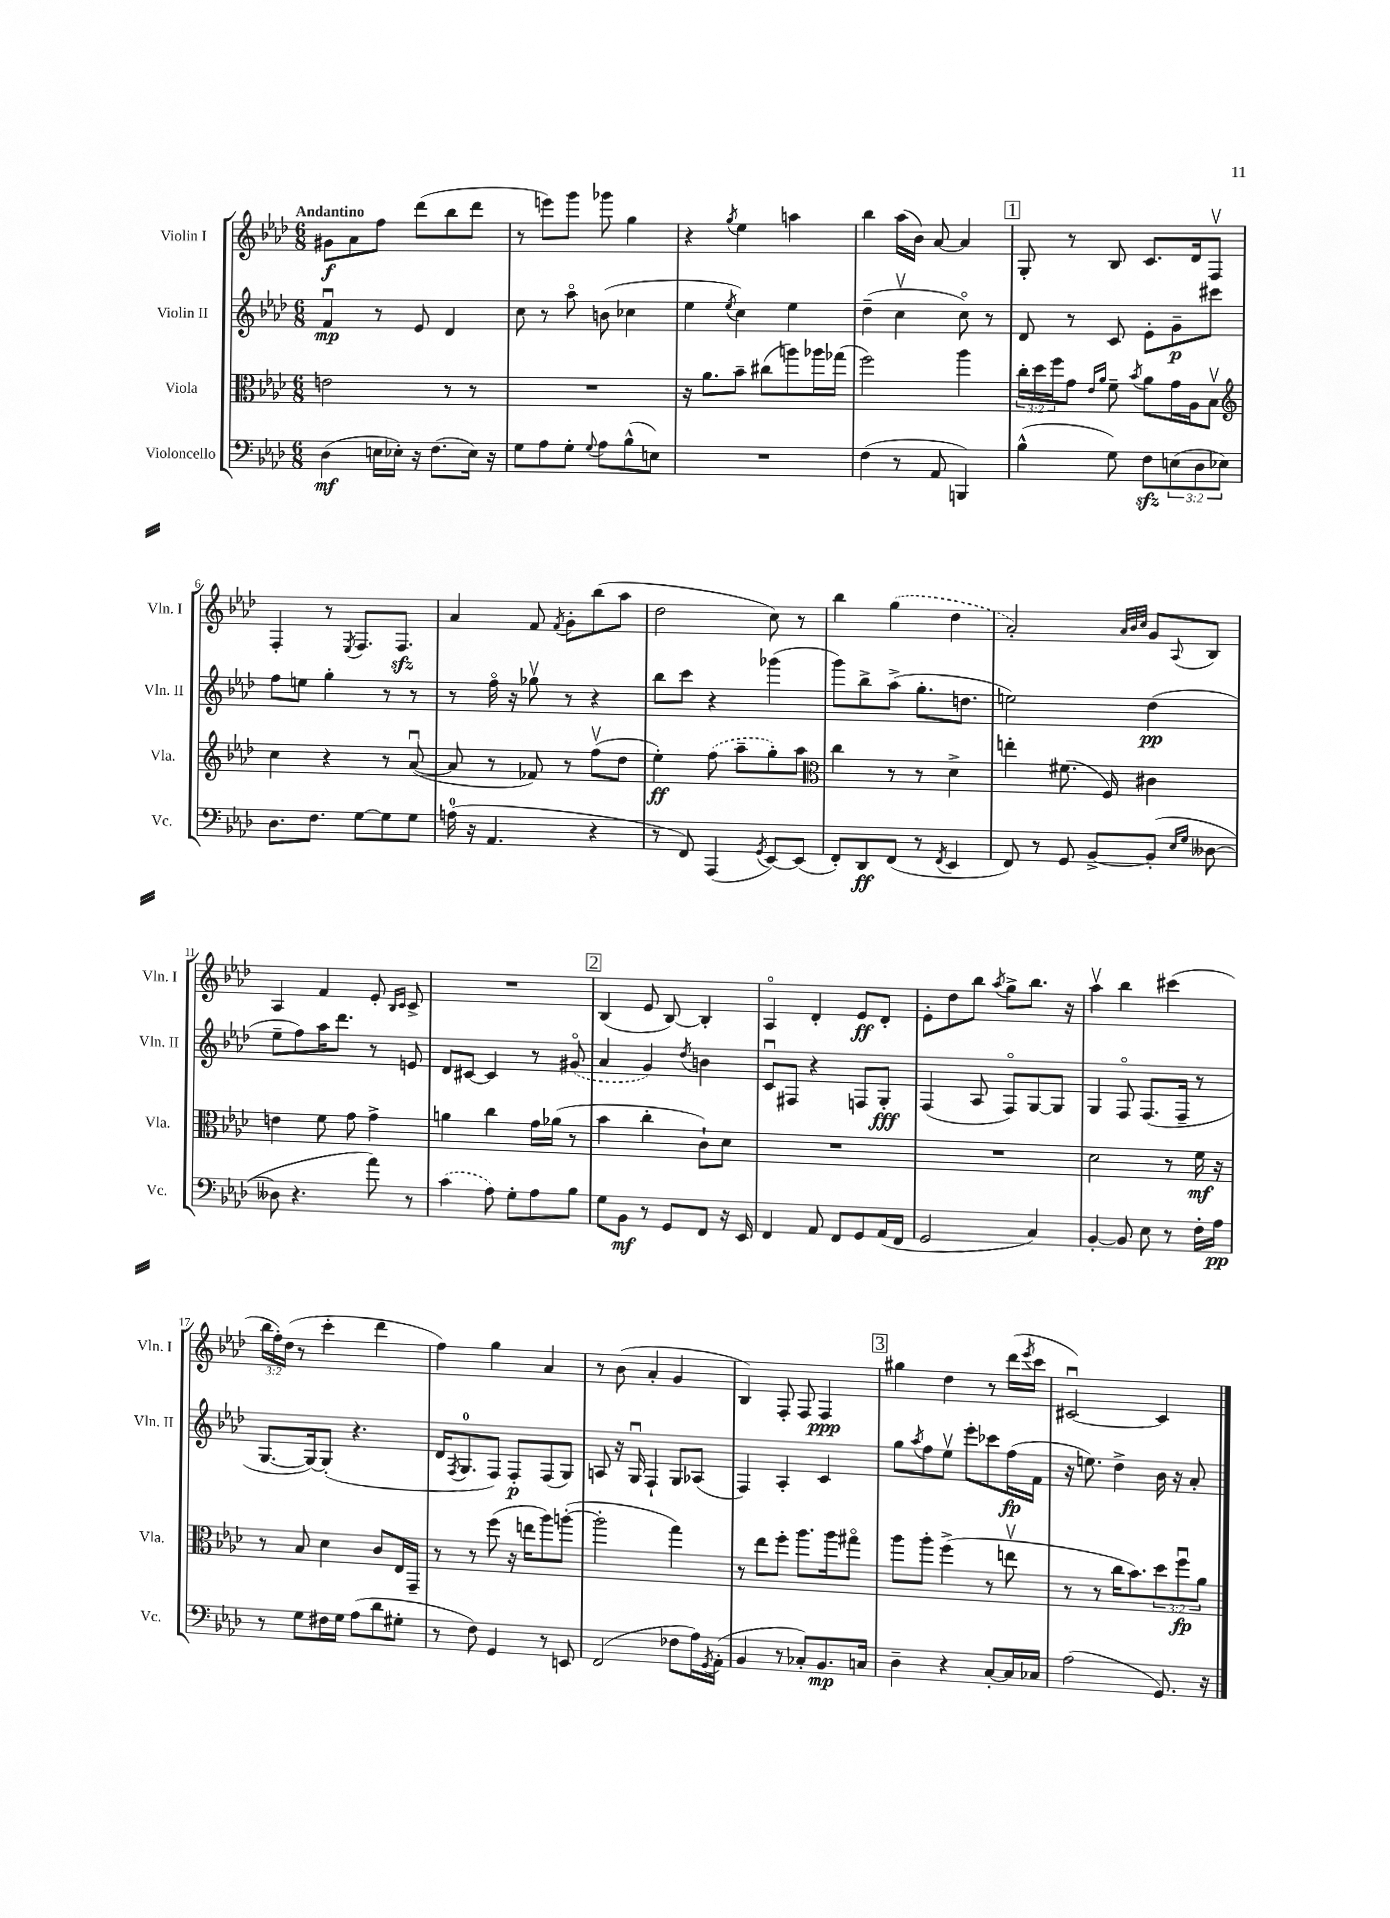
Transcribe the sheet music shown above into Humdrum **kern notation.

**kern	**dynam	**kern	**dynam	**kern	**dynam	**kern	**dynam
*part4	*part4	*part3	*part3	*part2	*part2	*part1	*part1
*staff4	*staff4	*staff3	*staff3	*staff2	*staff2	*staff1	*staff1
*I"Violoncello	*	*I"Viola	*	*I"Violin II	*	*I"Violin I	*
*I'Vc.	*	*I'Vla.	*	*I'Vln. II	*	*I'Vln. I	*
*clefF4	*	*clefC3	*	*clefG2	*	*clefG2	*
*k[b-e-a-d-]	*	*k[b-e-a-d-]	*	*k[b-e-a-d-]	*	*k[b-e-a-d-]	*
*M6/8	*	*M6/8	*	*M6/8	*	*M6/8	*
=1	=1	=1	=1	=1	=1	=1	=1
!	!	!	!	!	!	!LO:TX:a:B:t=Andantino	!
(4D-\	mf	2en\	.	4fu/	mp	8g#X\L	f
.	.	.	.	.	.	8a-\	.
16En\LL	.	.	.	8r	.	8ff\J	.
16E-X'\JJ)	.	.	.	.	.	.	.
16r	.	.	.	8e-/	.	(8ddd-\L	.
(8.F\L	.	.	.	.	.	.	.
.	.	8r	.	4d-/	.	8bb-\	.
16E-\Jk)	.	8r	.	.	.	8ddd-\J	.
16r	.	.	.	.	.	.	.
=2	=2	=2	=2	=2	=2	=2	=2
8G\L	.	2.r	.	8cc\	.	8r	.
8A-\	.	.	.	8r	.	8eeen\L)	.
8G'\J	.	.	.	8aa-\	.	8ggg\J	.
8qqG/	.	.	.	.	.	.	.
8A-\L	.	.	.	(8bn\	.	8ggg-X\	.
(8B-^^\	.	.	.	4cc-X\	.	4gg\	.
8En\J)	.	.	.	.	.	.	.
=3	=3	=3	=3	=3	=3	=3	=3
2.r	.	16r	.	4ee-\	.	4r	.
.	.	8.a-\L	.	.	.	.	.
.	.	.	.	8qee-/	.	8qgg/	.
.	.	8b-~\J	.	4cc\)	.	4ee-\	.
.	.	(8cc#X\L	.	.	.	.	.
.	.	8aan\)	.	4ee-\	.	4aan\	.
.	.	16aa-X\L	.	.	.	.	.
.	.	(16gg-X\JJ	.	.	.	.	.
=4	=4	=4	=4	=4	=4	=4	=4
(4F\	.	2ff\)	.	(4dd-~\	.	4bb-\	.
8r	.	.	.	4ccv\	.	(16aa-\LL	.
.	.	.	.	.	.	16b-\JJ)	.
8AA-/	.	.	.	.	.	[8a-/	.
4BBBn/)	.	4aa-\	.	8cc\)	.	4a-/]	.
.	.	.	.	8r	.	.	.
!!LO:REH:place=s1:t=1
=5	=5	=5	=5	=5	=5	=5	=5
(4B-^^\	.	24cc'\LL	.	8d-/	.	8G'/	.
.	.	24dd-\	.	.	.	.	.
.	.	24ff\J	.	.	.	.	.
.	.	8g\J	.	8r	.	8r	.
.	.	16qqe-/LL	.	.	.	.	.
.	.	16qqa-/JJ	.	.	.	.	.
8G\)	.	8f~\	.	8c/	.	8B-/	.
.	.	8qb-/	.	.	.	.	.
8Fzz\L	.	8a-\L	.	8e-'\L	.	8.c/L	.
(12En\	.	16g\L	.	8g~\	p	.	.
.	.	16A-\J	.	.	.	16d-/k	.
12D-\	.	.	.	.	.	.	.
.	.	8B-v\J	.	8ccc#X\J	.	8Fv/J	.
12E-X\J)	.	.	.	.	.	.	.
!!LO:LB:g=z
=6	=6	=6	=6	=6	=6	=6	=6
*	*	*clefG2	*	*	*	*	*
8.D-\L	.	4cc\	.	8ff\L	.	4F'/	.
.	.	.	.	8een\J	.	.	.
8.F\J	.	.	.	.	.	.	.
.	.	4r	.	4gg'\	.	8r	.
.	.	.	.	.	.	8qE-/	.
[8G\L	.	.	.	.	.	8.F/L	.
8G\]	.	8r	.	8r	.	.	.
.	.	.	.	.	.	8.Fzz/J	.
8G\J	.	([8a-u/	.	8r	.	.	.
=7	=7	=7	=7	=7	=7	=7	=7
(16An\	.	8a-/]	.	8r	.	4a-/	.
16r	.	.	.	.	.	.	.
4.AA-/	.	8r	.	16ff\	.	.	.
.	.	.	.	16r	.	.	.
.	.	8f-X/)	.	8gg-Xv\	.	8f/	.
.	.	.	.	.	.	8qf/	.
.	.	8r	.	8r	.	8g'\L	.
4r	.	(8ffv\L	.	4r	.	(8bb-\	.
.	.	8dd-\J	.	.	.	8aa-\J	.
=8	=8	=8	=8	=8	=8	=8	=8
8r	.	4ee-'\)	ff	8bb-\L	.	2dd-\	.
8FF/)	.	.	.	8ccc\J	.	.	.
(4AAA-/	.	(8ff\	.	4r	.	.	.
.	.	8aa-~\L	.	.	.	.	.
8qGG/	.	.	.	.	.	.	.
[8EE-/L)	.	8gg'\)	.	(4ggg-X\	.	8cc\)	.
(8EE-/J]	.	8aa-\J	.	.	.	8r	.
=9	=9	=9	=9	=9	=9	=9	=9
*	*	*clefC3	*	*	*	*	*
8FF'/L)	.	4cc\	.	8ggg\L)	.	4bb-\	.
8DD-/	ff	.	.	8bb-^\	.	.	.
(8FF/J	.	8r	.	(8aa-^\J	.	(4gg\	.
8r	.	8r	.	8.gg'\L	.	.	.
8qFF/	.	.	.	.	.	.	.
4EE-/	.	4d-^\	.	.	.	4dd-\	.
.	.	.	.	8.ddn\J	.	.	.
=10	=10	=10	=10	=10	=10	=10	=10
8FF/)	.	4een'\	.	2een\)	.	2a-'/)	.
8r	.	.	.	.	.	.	.
8GG/	.	(8.f#X\	.	.	.	.	.
[8BB-^/L	.	.	.	.	.	.	.
.	.	16F/)	.	.	.	.	.
.	.	.	.	.	.	32qqa-/LLL	.
.	.	.	.	.	.	32qqb-/	.
.	.	.	.	.	.	32qqcc/JJJ	.
(8BB-'/J]	.	4c#X\	.	(4dd-\	pp	8g/L	.
16qqE-/LL	.	.	.	.	.	.	.
16qqG/JJ	.	.	.	.	.	8qqA-/	.
[8D--X\	.	.	.	.	.	8B-/J	.
!!LO:LB:g=z
=11	=11	=11	=11	=11	=11	=11	=11
8D--X\]	.	4en\	.	8ee-~\L	.	4A-/	.
4.r	.	.	.	8ff\)	.	.	.
.	.	8f\	.	16aa-\K	.	4f/	.
.	.	.	.	8.ddd-\J	.	.	.
.	.	8g\	.	.	.	.	.
8a-\)	.	4g^\	.	8r	.	8e-'/	.
.	.	.	.	.	.	16qqB-/LL	.
.	.	.	.	.	.	16qqc/JJ	.
8r	.	.	.	8en/	.	8c^/	.
=12	=12	=12	=12	=12	=12	=12	=12
(4c\	.	4an\	.	8d-/L	.	2.r	.
.	.	.	.	[8c#X/J	.	.	.
8A-\)	.	4cc\	.	4c#/]	.	.	.
8G'\L	.	.	.	.	.	.	.
8A-\	.	16g\LL	.	8r	.	.	.
.	.	(16a-X\JJ	.	.	.	.	.
8B-\J	.	8r	.	(8g#X/	.	.	.
!!LO:REH:place=s1:t=2
=13	=13	=13	=13	=13	=13	=13	=13
8G\L	.	4b-\	.	4a-/	.	(4B-/	.
8BB-\J	mf	.	.	.	.	.	.
8r	.	4cc'\	.	4g/)	.	8e-/	.
8GG/L	.	.	.	.	.	[8B-/)	.
.	.	.	.	8qdd-/	.	.	.
8FF/J	.	8c`\L)	.	4bn\	.	4B-'/]	.
16r	.	8d-\J	.	.	.	.	.
16EE-/	.	.	.	.	.	.	.
=14	=14	=14	=14	=14	=14	=14	=14
4FF/	.	2.r	.	8cu/L	.	4A-/	.
.	.	.	.	8F#X/J	.	.	.
8AA-/	.	.	.	4r	.	4d-'/	.
8FF/L	.	.	.	.	.	.	.
8GG/	.	.	.	8Fn/L	.	8e-/L	ff
(16AA-/L	.	.	.	8G'/J	fff	8d-'/J	.
16FF/JJ	.	.	.	.	.	.	.
=15	=15	=15	=15	=15	=15	=15	=15
2GG/	.	2.r	.	(4F/	.	8e-'\L	.
.	.	.	.	.	.	8dd-\	.
.	.	.	.	8A-/	.	8bb-\J	.
.	.	.	.	.	.	8qaa-/	.
.	.	.	.	8F/L)	.	8gg^\L	.
4C/)	.	.	.	[8G/	.	8.bb-\J	.
.	.	.	.	8G/J]	.	.	.
.	.	.	.	.	.	16r	.
=16	=16	=16	=16	=16	=16	=16	=16
[4BB-'/	.	2d-\	.	4G/	.	4aa-v\	.
8BB-/]	.	.	.	8F/	.	4bb-\	.
8E-\	.	.	.	(8.F/L	.	.	.
8r	.	8r	.	.	.	(4ccc#X\	.
.	.	.	.	16F~/Jk	.	.	.
16F'\LL	.	16f\	mf	8r	.	.	.
16A-\JJ	pp	16r	.	.	.	.	.
!!LO:LB:g=z
=17	=17	=17	=17	=17	=17	=17	=17
8r	.	8r	.	[8.G/L	.	24bb-\LL	.
.	.	.	.	.	.	24ff'\)	.
.	.	.	.	.	.	(24dd-\JJ	.
8G\L	.	8B-/	.	.	.	8r	.
.	.	.	.	16G/k_)	.	.	.
16F#X\L	.	4d-\	.	(8G'/J]	.	4ccc'\	.
16G\JJ	.	.	.	.	.	.	.
(8A-\L	.	.	.	4.r	.	.	.
8d-\	.	8c/L	.	.	.	4ddd-\	.
8G#X'\J	.	16E-/L	.	.	.	.	.
.	.	16GG~/JJ	.	.	.	.	.
=18	=18	=18	=18	=18	=18	=18	=18
8r	.	8r	.	16d-/KL	.	4ff\)	.
.	.	.	.	8qF/	.	.	.
.	.	.	.	8.G/	.	.	.
8F\)	.	8r	.	.	.	.	.
4GG/	.	(8ff\	.	8F/J)	.	4gg\	.
.	.	16r	.	8F'/L	p	.	.
.	.	16een\KL	.	.	.	.	.
8r	.	8aa-\)	.	(8F/	.	4a-/	.
8EEn/	.	([8aan'\J	.	8G/J)	.	.	.
=19	=19	=19	=19	=19	=19	=19	=19
(2FF/	.	2aa'\]	.	8An/	.	8r	.
.	.	.	.	16r	.	(8b-\	.
.	.	.	.	16Gu/	.	.	.
.	.	.	.	4F`/	.	4a-'/	.
8F-X\L	.	4gg\)	.	8G/L	.	4g/	.
16A-\L)	.	.	.	(8A-X/J	.	.	.
8qGG/	.	.	.	.	.	.	.
(16AA-'\JJ	.	.	.	.	.	.	.
=20	=20	=20	=20	=20	=20	=20	=20
4BB-/	.	8r	.	4F/)	.	4B-/)	.
.	.	8ee-\L	.	.	.	.	.
8r	.	8ff'\J	.	4A-'/	.	8F'/	.
8C-X'/L)	.	8.aa-\L	.	.	.	8F/	.
8.BB-/	mp	.	.	4c/	.	4F/	ppp
.	.	16aa-\k	.	.	.	.	.
.	.	8gg#X\J	.	.	.	.	.
16Cn/Jk	.	.	.	.	.	.	.
!!LO:REH:place=s1:t=3
=21	=21	=21	=21	=21	=21	=21	=21
4D-~\	.	8aa-\L	.	8gg\L	.	4gg#X\	.
.	.	.	.	8qaa-/	.	.	.
.	.	8aa-'\J	.	8ff\	.	.	.
4r	.	(4ff^\	.	8ee-v\J	.	4dd-\	.
.	.	.	.	8eee-'\L	.	.	.
[8C'/L	.	8r	.	8ccc-X\	.	8r	.
16C/L]	.	8eenv\	.	(16ff\L	fp	(16ddd-\LL	.
.	.	.	.	.	.	8qeee-/	.
16C-X/JJ	.	.	.	16f\JJ	.	16ccc\JJ	.
=22	=22	=22	=22	=22	=22	=22	=22
(2A-\	.	8r	.	16r	.	[2c#Xu/)	.
.	.	.	.	8.een\)	.	.	.
.	.	8r	.	.	.	.	.
.	.	16cc\KL	.	4dd-^\	.	.	.
.	.	8.b-\)	.	.	.	.	.
8.GG/)	.	12dd-\	.	16b-\	.	4c#/]	.
.	.	.	.	16r	.	.	.
.	.	12ffu\	fp	.	.	.	.
.	.	.	.	8a-'/	.	.	.
.	.	12a-\J	.	.	.	.	.
16r	.	.	.	.	.	.	.
==	==	==	==	==	==	==	==
*-	*-	*-	*-	*-	*-	*-	*-
